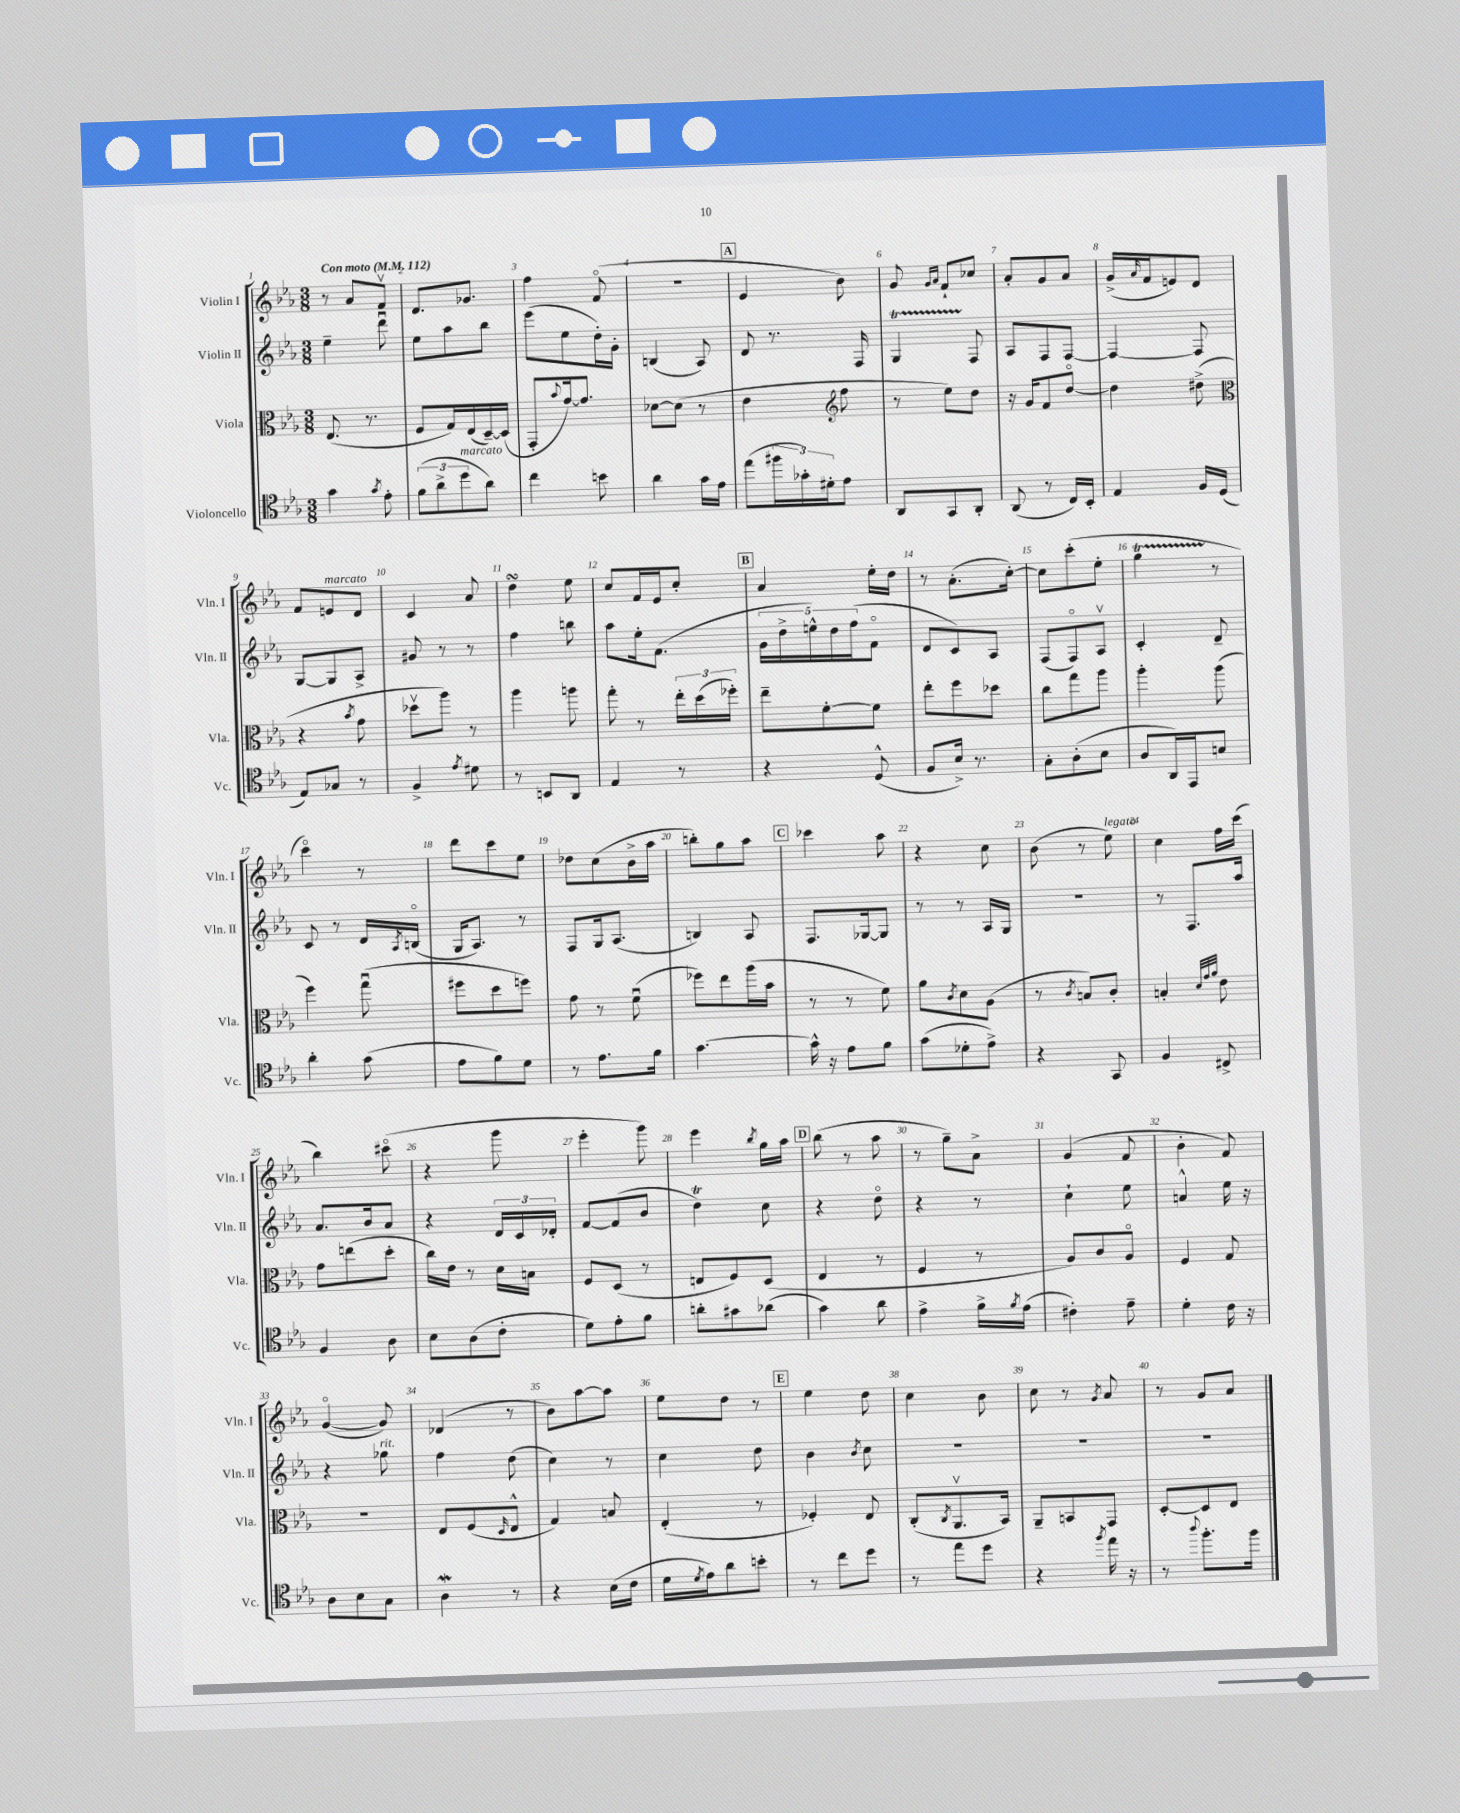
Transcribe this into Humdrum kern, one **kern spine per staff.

**kern	**kern	**kern	**kern
*staff4	*staff3	*staff2	*staff1
*clefC4	*clefC3	*clefG2	*clefG2
*k[b-e-a-]	*k[b-e-a-]	*k[b-e-a-]	*k[b-e-a-]
*M3/8	*M3/8	*M3/8	*M3/8
*MM112	*MM112	*MM112	*MM112
4g	(8.E-	4ee-~	8r
.	.	.	8a-
.	8.r	.	.
8qg	.	.	.
8e-'	.	8dddu	8fv
=	=	=	=
(12f	8F	8ee-	8.d
12a-^	.	.	.
.	16G)	8aa-	.
12dd	.	.	.
.	(16E-	.	8.g-
8a-)	[16D~)	8bb-	.
.	(16D]	.	.
=	=	=	=
4cc	8GG'	(8eee-	4ff
.	8qqb-	.	.
.	[16g)	8ee-	.
.	8.g]	.	.
8b	.	16dd')	(8fo
.	.	16g'	.
=	=	=	=
4a-	[8d-	(4B	4.r
.	(8d-]	.	.
16g	8r	8A-)	.
16e-	.	.	.
=	=	=	=
(8ee-	4e-	8d	4e-
24ff#	.	8.r	.
24g-')	.	.	.
24d#'	.	.	.
*	*clefG2	*	*
8e-	8ff	.	8b-)
.	.	16F	.
=	=	=	=
8AA-	8r	4G	8g
.	.	.	16qqg
.	.	.	16qqa-
8GG	8ee-)	.	8f`
8AA-'	8dd	8F	8cc-
=	=	=	=
(8AA-	16r	8A-	8a-'
.	16g	.	.
8r	8f	8F	8g
16C)	[8ddo	[8F	8a-
16BB-'	.	.	.
=	=	=	=
4E-	4dd]	4F_	(16g^
.	.	.	16qqa-
.	.	.	16f
.	.	.	8e)
16F	(8dd#^	8F]	8d
(16D	.	.	.
=	=	=	=
*	*clefC3	*	*
8E-)	4r	[8G	8f
8G-	.	8G]	8e
.	8qb-	.	.
8r	8g	8A-^	8d
=	=	=	=
4F^	8dd-v	8g#	4c
.	8aa-)	8r	.
8qe-	.	.	.
8d#	8r	8r	8a-
=	=	=	=
8r	4aa-	4ff	4dd
8BB	.	.	.
8AA-	8aa	8bb	8ee-
=	=	=	=
4E-	8gg'	8aa-	8cc
.	8r	16ee-'	16f
.	.	(8.f	16e-
8r	24ee-'	.	8cc'
.	(24dd	.	.
.	24ff-')	.	.
=	=	=	=
4r	8ee-~	20g	4a-
.	.	20dd^	.
.	.	20ee^^)	.
.	[8f'	.	.
.	.	20dd	.
.	.	(20ff	.
(8D^^	8f]	8fo	16ee-'
.	.	.	16dd
=	=	=	=
8F	8ee-'	8d	8r
16B-^)	8ff	8c)	(8.a-'
8.r	.	.	.
.	8dd-	8A-	.
.	.	.	[16cc')
=	=	=	=
8G'	8cc	(8F	8cc]
(8A-'	8gg	8Fo)	(8ccc'
8B-	8aa-	8A-v	8ee-'
=	=	=	=
8A-	4aa-'	4c'	4gg
16AA-)	.	.	.
16EE-	.	.	.
8B	(8aa-	8d~	8r
=	=	=	=
4a-'	4ff)	8c	4ccco)
.	.	8r	.
(8g	(8ggu	16d	8r
.	.	8qA-	.
.	.	(16Bo	.
=	=	=	=
8e-	8ff#	16G	8ddd
.	.	8.A-)	.
8f)	8dd	.	8ccc
8d	8ff)	8r	8ee-
=	=	=	=
8r	8g	8F	8dd-
8.e-	8r	16G	(8cc
.	.	(8.A-	.
.	(8fu	.	16b-^
16f	.	.	16aa-
=	=	=	=
[4.g	8ff-)	4B)	8bb')
.	8ee-	.	8gg
.	(16aa-	8A-	8aa-
.	16b-	.	.
=	=	=	=
16g^^]	8r	8.F	4ccc-
16r	.	.	.
8e-	8r	.	.
.	.	[16G-	.
8f	8f)	8G-]	8aa-
=	=	=	=
(8g	8a-	8r	4r
.	8qc	.	.
8d-'	8d	8r	.
8e-^)	(8A-	16A-	8cc
.	.	16G	.
=	=	=	=
4r	8r	4.r	(8b-
.	8qc	.	.
.	8B)	.	8r
8GG	8c'	.	8ee-)
=	=	=	=
4F	4B'	8r	4cc
.	.	8.F	.
.	32qqd	.	.
.	32qqg	.	.
.	32qqa-	.	.
8C#^	8e-	.	16ff
.	.	16aa-	(16ccc
=	=	=	=
4F	8g	8.a-	4bb-)
.	(8ee	.	.
.	.	16b-	.
8A-	8dd'	8a-	(8ccc#o
=	=	=	=
8B-	16cc)	4r	4r
.	16e-	.	.
(8A-	8r	.	.
8c'	16d	24d	8ggg
.	.	24c	.
.	16B	.	.
.	.	24d-'	.
=	=	=	=
8d)	8F	[8f	4eee-'
8e-'	(8D	(8f]	.
8f	8r	8b-	8ggg)
=	=	=	=
8a'	8E	4dd)	4eee-
8g#	8F)	.	.
.	.	.	8qbb-
(8a-	(8D	8cc	16gg
.	.	.	16aa-
=	=	=	=
4g)	4E-	4r	(8bb-
.	.	.	8r
8a-	8r	8ddo	8aa-
=	=	=	=
4e-^	4F	4r	8r
.	.	.	8gg~)
16f^	8r	8r	8a-^
8qf	.	.	.
(16e-	.	.	.
=	=	=	=
4c#')	8A-)	4cc`	(4g
.	8c	.	.
8e-~	8A-o	8ee-	8f
=	=	=	=
4d'	4F	4a^^	4b-'
16c	8G	16ee-	8f)
16r	.	16r	.
=	=	=	=
8A-	4.r	4r	([4go
8B-	.	.	.
8G	.	8gg-	8g])
=	=	=	=
4A-	8E-	4ff	(4d-
.	(8F	.	.
.	16qqD	.	.
8r	8E-^^	(8dd	8r
=	=	=	=
4r	4G)	4cc)	8b-)
.	.	.	[8aa-
(16B-	8B	8r	8aa-]
16c	.	.	.
=	=	=	=
16d	(4E-'	4cc	8ee-
8qd	.	.	.
16e-)	.	.	.
8a-	.	.	8dd
8b'	8r	8dd	8r
=	=	=	=
8r	4F-')	4b-	4ee-
8cc	.	.	.
.	.	8qb-	.
8dd	8E-	8cc	8dd
=	=	=	=
8r	(8C'	4.r	4cc
.	8qC	.	.
8ee-	8.AA-v	.	.
8dd	.	.	8b-
.	16BB-)	.	.
=	=	=	=
4r	8AA-~	4.r	8cc
.	8BB	.	8r
8qff	.	.	8qg
16ee-	8GG	.	8a-
16r	.	.	.
=	=	=	=
8r	[8D'	4.r	8r
8qqaa-	.	.	.
8.ff'	8D]	.	8g
.	8E-	.	8a-
16ff	.	.	.
==	==	==	==
*-	*-	*-	*-
